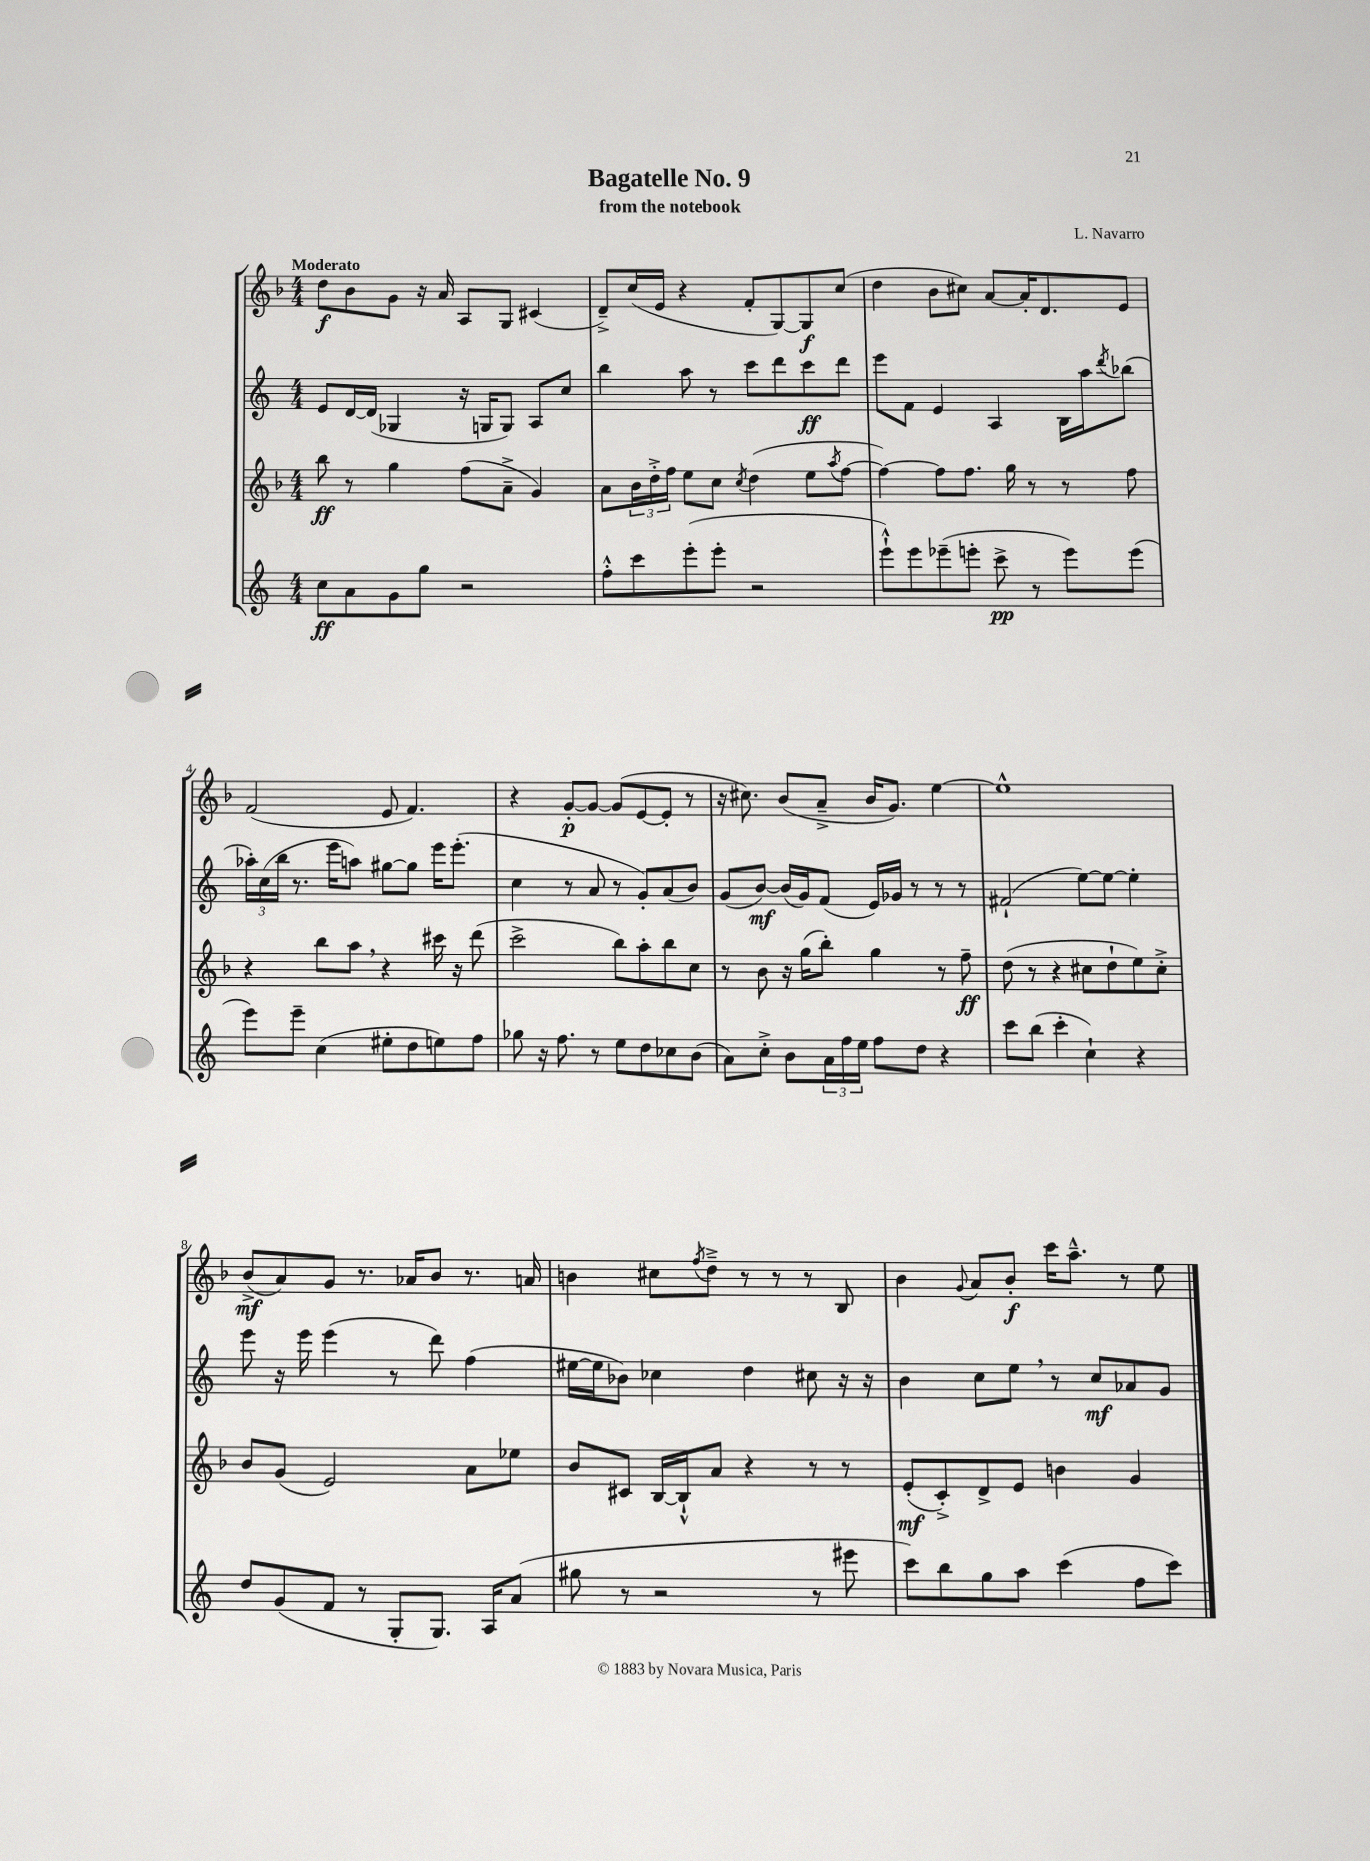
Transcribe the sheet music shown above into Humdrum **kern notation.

**kern	**kern	**kern	**kern
*staff4	*staff3	*staff2	*staff1
*clefG2	*clefG2	*clefG2	*clefG2
*k[]	*k[b-]	*k[]	*k[b-]
*M4/4	*M4/4	*M4/4	*M4/4
8cc	8bb-	8e	8dd
8a	8r	[16d	8b-
.	.	(16d]	.
8g	4gg	4G-	8g
8gg	.	.	16r
.	.	.	16a
2r	(8ff	16r	8A
.	.	16G	.
.	8a~^	8G)	8G
.	4g)	8A	(4c#
.	.	8cc	.
=	=	=	=
8ff'^^	8a	4bb	8d~^)
8ccc	24b-	.	(16cc
.	24dd'^	.	.
.	.	.	16e
.	24ff	.	.
(8eee'	8ee	8aa	4r
8eee'	8cc	8r	.
.	8qcc	.	.
2r	(4dd	8ccc	8f'
.	.	8ddd	[8G)
.	8ee	8ccc	8G]
.	8qaa	.	.
.	[8ff	8ddd	(8cc
=	=	=	=
8eee`^^)	4ff_)	8eee	4dd
8eee	.	8f	.
(8eee-~	8ff]	4e	8b-
8eee'	8.ff	.	8cc#)
8ccc^	.	4A	[8a
.	16gg	.	.
8r	8r	.	16a']
.	.	.	8.d
8eee)	8r	16B	.
.	.	16aa	.
.	.	8qddd	.
(8eee	8ff	(8bb-	8e
=	=	=	=
8eee)	4r	24aa-')	(2f
.	.	(24cc	.
.	.	24bb	.
8eee~	.	8.r	.
(4cc	8bb-	.	.
.	.	16eee	.
.	8aa	8aa)	.
8ee#'	4r	[8gg#	8e
8dd	.	8gg#]	4.f)
8ee)	16ccc#	16eee	.
.	16r	(8.eee'	.
8ff	(8ddd	.	.
=	=	=	=
8gg-	2ccc^	4cc	4r
16r	.	.	.
8.ff	.	.	.
.	.	8r	[8g'
8r	.	8a	8g_
8ee	8bb-)	8r	(8g]
8dd	8aa'	8g')	[8e
8cc-	8bb-	(8a	8e']
(8b	8cc	8b)	8r
=	=	=	=
8a)	8r	(8g	16r
.	.	.	8.cc#)
8cc'^	8b-	[8b)	.
8b	16r	(16b]	(8b-
.	(16gg	16g)	.
24a	8bb-')	(8f	8a~^
24ff	.	.	.
24ee	.	.	.
8ff	4gg	16e)	16b-
.	.	16g-	8.g)
8dd	.	8r	.
4r	8r	8r	[4ee
.	8ff~	8r	.
=	=	=	=
8ccc	(8dd	(2f#`	1ee^^]
(8bb	8r	.	.
4ccc'	4r	.	.
4cc`)	8cc#	[8ee)	.
.	8dd`	8ee_	.
4r	8ee)	4ee']	.
.	8cc#'^	.	.
=	=	=	=
8dd	8b-	8eee	(8b-^
(8g	(8g	16r	8a)
.	.	16eee	.
8f	2e)	(4eee	8g
8r	.	.	8.r
8G'	.	8r	.
.	.	.	16a-
8.G)	.	8ddd)	8b-
.	8a	(4ff	8.r
16A	.	.	.
(8a	8ee-	.	.
.	.	.	16a
=	=	=	=
8gg#	8b-	[16ee#	4b
.	.	16ee#]	.
8r	8c#	8b-)	.
2r	[16B-	4cc-	8cc#
.	16B-`^^]	.	.
.	.	.	8qff
.	8a	.	8dd~^
.	4r	4dd	8r
.	.	.	8r
8r	8r	8cc#	8r
8eee#	8r	16r	8B-
.	.	16r	.
=	=	=	=
8ccc)	(8e'	4b	4b-
8bb	8c'^)	.	.
.	.	.	8qqg
8gg	8d^	8cc	8a
8aa	8e	8ee	8b-'
(4ccc	4b	8r	16ccc
.	.	.	8.aa~^^
.	.	8cc	.
8ff	4g	8a-	8r
8ccc)	.	8g	8ee
==	==	==	==
*-	*-	*-	*-
